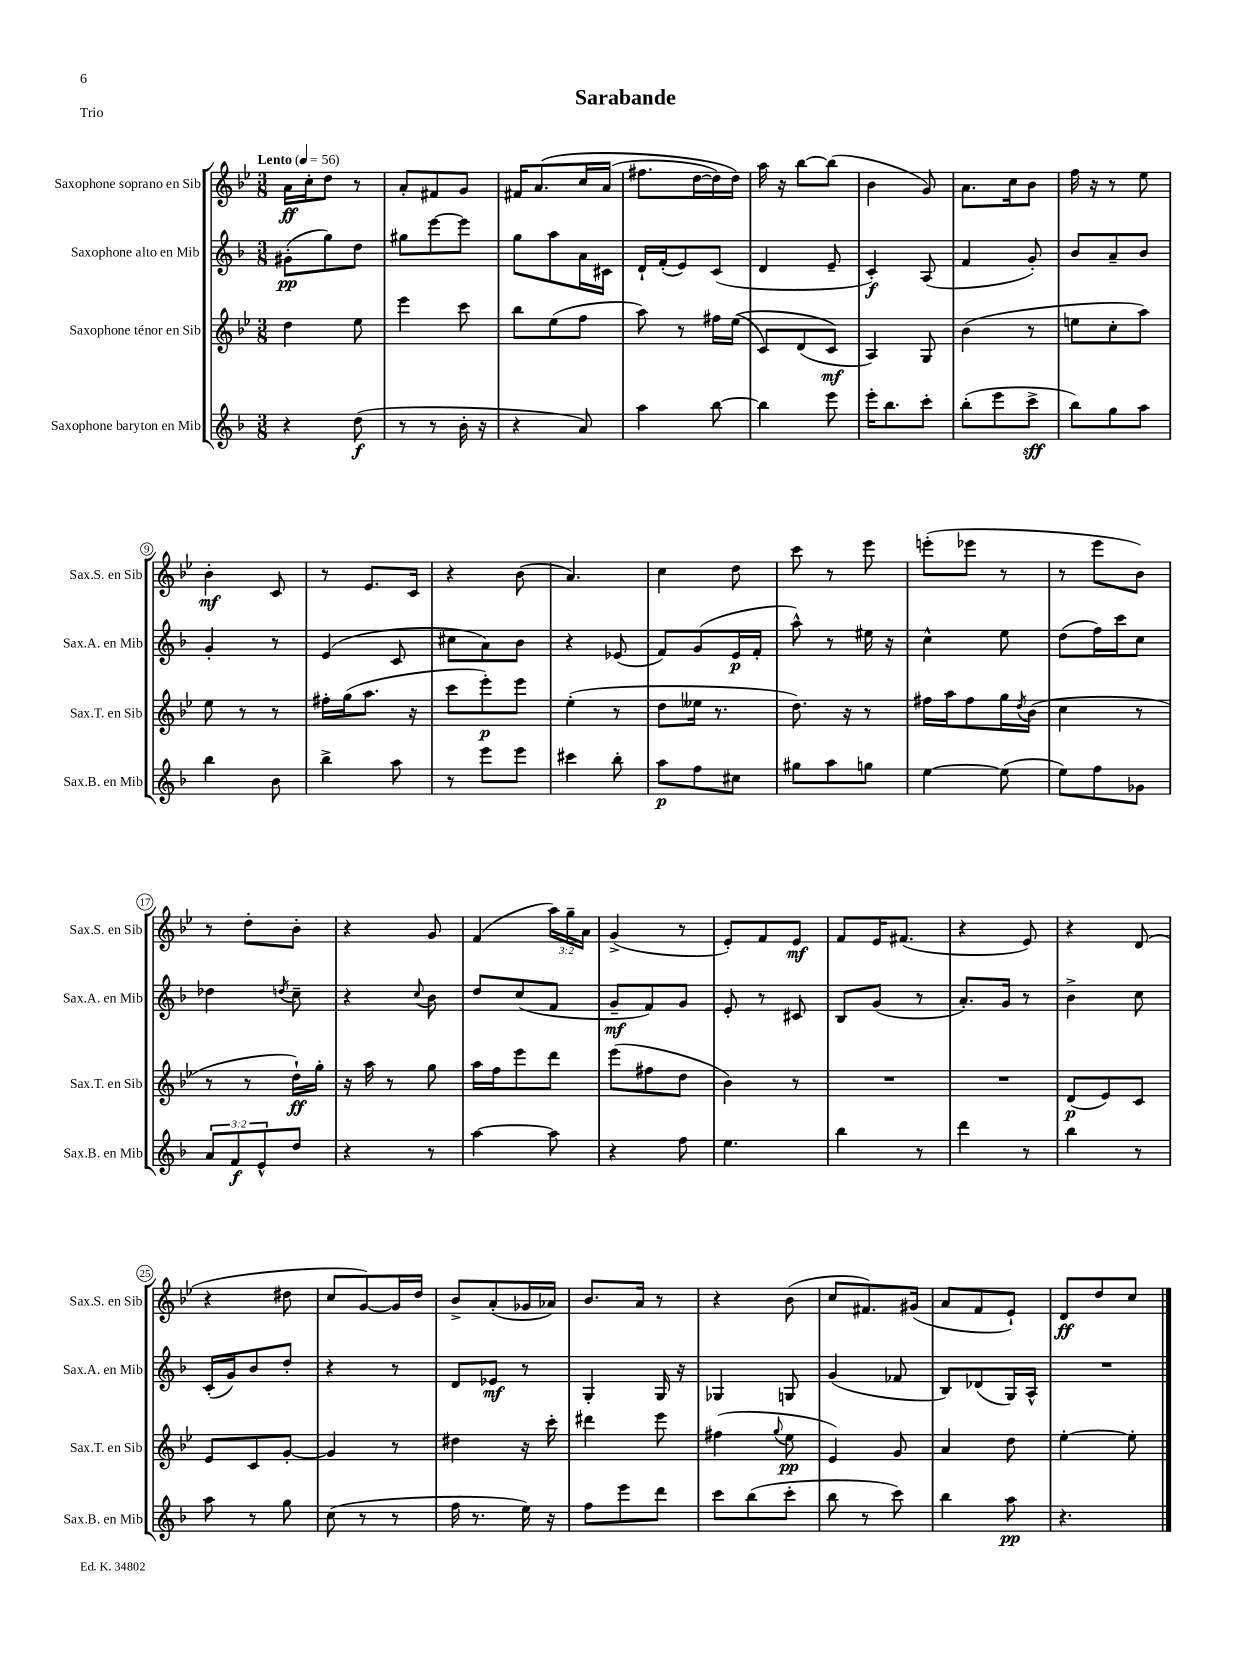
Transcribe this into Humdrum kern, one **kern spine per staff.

**kern	**dynam	**kern	**dynam	**kern	**dynam	**kern	**dynam
*part4	*part4	*part3	*part3	*part2	*part2	*part1	*part1
*staff4	*staff4	*staff3	*staff3	*staff2	*staff2	*staff1	*staff1
*I"Saxophone baryton en Mib	*	*I"Saxophone ténor en Sib	*	*I"Saxophone alto en Mib	*	*I"Saxophone soprano en Sib	*
*I'Sax.B. en Mib	*	*I'Sax.T. en Sib	*	*I'Sax.A. en Mib	*	*I'Sax.S. en Sib	*
*clefG2	*	*clefG2	*	*clefG2	*	*clefG2	*
*k[b-]	*	*k[b-e-]	*	*k[b-]	*	*k[b-e-]	*
*M3/8	*	*M3/8	*	*M3/8	*	*M3/8	*
*MM56	*	*MM56	*	*MM56	*	*MM56	*
=1	=1	=1	=1	=1	=1	=1	=1
!	!	!	!	!	!	!LO:TX:a:B:t=Lento	!
4r	.	4dd\	.	(8g#X'\L	pp	16a\LL	ff
.	.	.	.	.	.	16cc'\J	.
.	.	.	.	8gg\)	.	8dd\J	.
(8dd\	f	8ee-\	.	8dd\J	.	8r	.
=2	=2	=2	=2	=2	=2	=2	=2
8r	.	4eee-\	.	8gg#X\L	.	8a'/L	.
8r	.	.	.	[8eee\	.	8f#X/	.
16b-'\	.	8ccc\	.	8eee\J]	.	8g/J	.
16r	.	.	.	.	.	.	.
=3	=3	=3	=3	=3	=3	=3	=3
4r	.	8bb-\L	.	8gg\L	.	16f#X/KL	.
.	.	.	.	.	.	(8.a/	.
.	.	(8ee-\	.	8aa\	.	.	.
8a/)	.	8ff\J	.	16a\L	.	16cc/L	.
.	.	.	.	16c#X\JJ	.	(16a/JJ	.
=4	=4	=4	=4	=4	=4	=4	=4
4aa\	.	8aa\)	.	16d`/LL	.	8.ff#X\L	.
.	.	.	.	(16f'/J	.	.	.
.	.	8r	.	8e/)	.	.	.
.	.	.	.	.	.	[16dd\L	.
[8bb-\	.	16ff#X\LL	.	(8c/J	.	16dd\])	.
.	.	((16ee-\JJ	.	.	.	16dd\JJ)	.
=5	=5	=5	=5	=5	=5	=5	=5
4bb-\]	.	8c/L)	.	4d/	.	16aa\	.
.	.	.	.	.	.	16r	.
.	.	(8d/	.	.	.	[8bb-\L	.
8eee\	.	8c/J)	mf	8e~/	.	(8bb-\J]	.
=6	=6	=6	=6	=6	=6	=6	=6
16eee'\KL	.	4A/)	.	4c'/)	f	4b-\	.
8.bb-\	.	.	.	.	.	.	.
8ccc'\J	.	8G/	.	(8A/	.	8g/)	.
=7	=7	=7	=7	=7	=7	=7	=7
(8bb-'\L	.	(4b-\	.	4f/	.	8.a\L	.
8eee\	.	.	.	.	.	.	.
.	.	.	.	.	.	16cc\k	.
8ccc^\J	sff	8r	.	8g'/)	.	8b-\J	.
=8	=8	=8	=8	=8	=8	=8	=8
8bb-\L)	.	8een\L	.	8b-/L	.	16ff\	.
.	.	.	.	.	.	16r	.
8gg\	.	8cc'\	.	8a~/	.	8r	.
8aa\J	.	8aa\J)	.	8b-/J	.	8ee-\	.
!!LO:LB:g=z
=9	=9	=9	=9	=9	=9	=9	=9
4bb-\	.	8ee-\	.	4g'/	.	4b-'\	mf
.	.	8r	.	.	.	.	.
8b-\	.	8r	.	8r	.	8c/	.
=10	=10	=10	=10	=10	=10	=10	=10
4bb-^\	.	16ff#X'\LL	.	(4e/	.	8r	.
.	.	(16gg\J	.	.	.	.	.
.	.	8.aa\J	.	.	.	8.e-/L	.
8aa\	.	.	.	8c/	.	.	.
.	.	16r	.	.	.	16c/Jk	.
=11	=11	=11	=11	=11	=11	=11	=11
8r	.	8ccc\L	.	8cc#X\L	.	4r	.
8eee\L	.	8eee-'\)	p	8a\)	.	.	.
8eee\J	.	8eee-\J	.	8b-\J	.	(8b-\	.
=12	=12	=12	=12	=12	=12	=12	=12
4ccc#X\	.	(4ee-'\	.	4r	.	4.a/)	.
8bb-'\	.	8r	.	(8e-X/	.	.	.
=13	=13	=13	=13	=13	=13	=13	=13
8aa\L	p	8dd\L	.	8f/L)	.	4cc\	.
8ff\	.	16ee--X\Jk	.	(8g/	.	.	.
.	.	8.r	.	.	.	.	.
8cc#X\J	.	.	.	16e/L	p	8dd\	.
.	.	.	.	16f'/JJ	.	.	.
=14	=14	=14	=14	=14	=14	=14	=14
8gg#X\L	.	8.dd\)	.	8aa^^\)	.	8ccc\	.
8aa\	.	.	.	8r	.	8r	.
.	.	16r	.	.	.	.	.
8ggn\J	.	8r	.	16ee#X\	.	8eee-\	.
.	.	.	.	16r	.	.	.
=15	=15	=15	=15	=15	=15	=15	=15
[4ee\	.	16ff#X\LL	.	4cc^^\	.	(8eeen'\L	.
.	.	16aa\J	.	.	.	.	.
.	.	8ff#\	.	.	.	8eee-X\J	.
(8ee\]	.	16gg\L	.	8ee\	.	8r	.
.	.	8qdd/	.	.	.	.	.
.	.	(16b-\JJ	.	.	.	.	.
=16	=16	=16	=16	=16	=16	=16	=16
8ee\L)	.	4cc\	.	(8dd\L	.	8r	.
8ff\	.	.	.	16ff\L)	.	8eee-\L	.
.	.	.	.	16ccc\J	.	.	.
8g-X\J	.	8r	.	8cc\J	.	8b-\J)	.
!!LO:LB:g=z
=17	=17	=17	=17	=17	=17	=17	=17
12a/L	.	8r	.	4dd-X\	.	8r	.
12f/	f	.	.	.	.	.	.
.	.	8r	.	.	.	8dd'\L	.
12e^^/	.	.	.	.	.	.	.
.	.	.	.	8qddn/	.	.	.
8dd/J	.	16dd`\LL)	ff	8cc~\	.	8b-'\J	.
.	.	16gg'\JJ	.	.	.	.	.
=18	=18	=18	=18	=18	=18	=18	=18
4r	.	16r	.	4r	.	4r	.
.	.	16aa\	.	.	.	.	.
.	.	8r	.	.	.	.	.
.	.	.	.	8qqcc/	.	.	.
8r	.	8gg\	.	8b-\	.	8g/	.
=19	=19	=19	=19	=19	=19	=19	=19
[4aa\	.	16aa\LL	.	8dd/L	.	(4f/	.
.	.	16ff\J	.	.	.	.	.
.	.	8eee-\	.	(8cc/	.	.	.
8aa\]	.	8ddd\J	.	8f/J	.	24aa\LL)	.
.	.	.	.	.	.	24gg~\	.
.	.	.	.	.	.	24a\JJ	.
=20	=20	=20	=20	=20	=20	=20	=20
4r	.	(8eee-\L	.	8g~/L	mf	(4g^/	.
.	.	8ff#X\	.	8f/)	.	.	.
8ff\	.	8dd\J	.	8g/J	.	8r	.
=21	=21	=21	=21	=21	=21	=21	=21
4.ee\	.	4b-\)	.	8e'/	.	8e-'/L)	.
.	.	.	.	8r	.	8f/	.
.	.	8r	.	8c#X/	.	8e-/J	mf
=22	=22	=22	=22	=22	=22	=22	=22
4bb-\	.	4.r	.	8B-/L	.	8f/L	.
.	.	.	.	(8g/J	.	16e-/K	.
.	.	.	.	.	.	(8.f#X/J	.
8r	.	.	.	8r	.	.	.
=23	=23	=23	=23	=23	=23	=23	=23
4ddd\	.	4.r	.	8.a'/L)	.	4r	.
.	.	.	.	16g/Jk	.	.	.
8r	.	.	.	8r	.	8e-/)	.
=24	=24	=24	=24	=24	=24	=24	=24
4bb-\	.	(8d/L	p	4b-^\	.	4r	.
.	.	8e-/)	.	.	.	.	.
8r	.	8c/J	.	8cc\	.	(8d/	.
!!LO:LB:g=z
=25	=25	=25	=25	=25	=25	=25	=25
8aa\	.	8e-/L	.	(16c'/LL	.	4r	.
.	.	.	.	16g/J)	.	.	.
8r	.	8c/	.	8b-/	.	.	.
8gg\	.	[8g'/J	.	8dd'/J	.	8dd#X\	.
=26	=26	=26	=26	=26	=26	=26	=26
(8cc\	.	4g/]	.	4r	.	8cc/L	.
8r	.	.	.	.	.	[8g/)	.
8r	.	8r	.	8r	.	16g/L]	.
.	.	.	.	.	.	16dd/JJ	.
=27	=27	=27	=27	=27	=27	=27	=27
16ff\	.	4dd#X\	.	8d/L	.	8b-^/L	.
8.r	.	.	.	.	.	.	.
.	.	.	.	8e-X/J	mf	(8a'/	.
16ee\)	.	16r	.	8r	.	16g-X/L	.
16r	.	16ccc'\	.	.	.	16a-X/JJ)	.
=28	=28	=28	=28	=28	=28	=28	=28
8ff\L	.	4ddd#X\	.	4G'/	.	8.b-/L	.
8eee\	.	.	.	.	.	.	.
.	.	.	.	.	.	16a/Jk	.
8ddd\J	.	8eee-\	.	16G/	.	8r	.
.	.	.	.	16r	.	.	.
=29	=29	=29	=29	=29	=29	=29	=29
8ccc\L	.	(4ff#X\	.	4G-X/	.	4r	.
(8bb-\	.	.	.	.	.	.	.
.	.	8qqgg/	.	.	.	.	.
8ccc'\J	.	8ee-\	pp	8Gn/	.	(8b-\	.
=30	=30	=30	=30	=30	=30	=30	=30
8bb-\	.	4e-/)	.	(4g/	.	8cc/L	.
8r	.	.	.	.	.	8.f#X/)	.
8ccc\)	.	8g/	.	8f-X/	.	.	.
.	.	.	.	.	.	(16g#X/Jk	.
=31	=31	=31	=31	=31	=31	=31	=31
4bb-\	.	4a/	.	8B-/L)	.	8a/L	.
.	.	.	.	(8d-X/	.	8f/	.
8aa\	pp	8dd\	.	16G/L)	.	8e-`/J)	.
.	.	.	.	16A^^/JJ	.	.	.
=32	=32	=32	=32	=32	=32	=32	=32
4.r	.	[4ee-'\	.	4.r	.	8d/L	ff
.	.	.	.	.	.	8dd/	.
.	.	8ee-'\]	.	.	.	8cc/J	.
==	==	==	==	==	==	==	==
*-	*-	*-	*-	*-	*-	*-	*-
